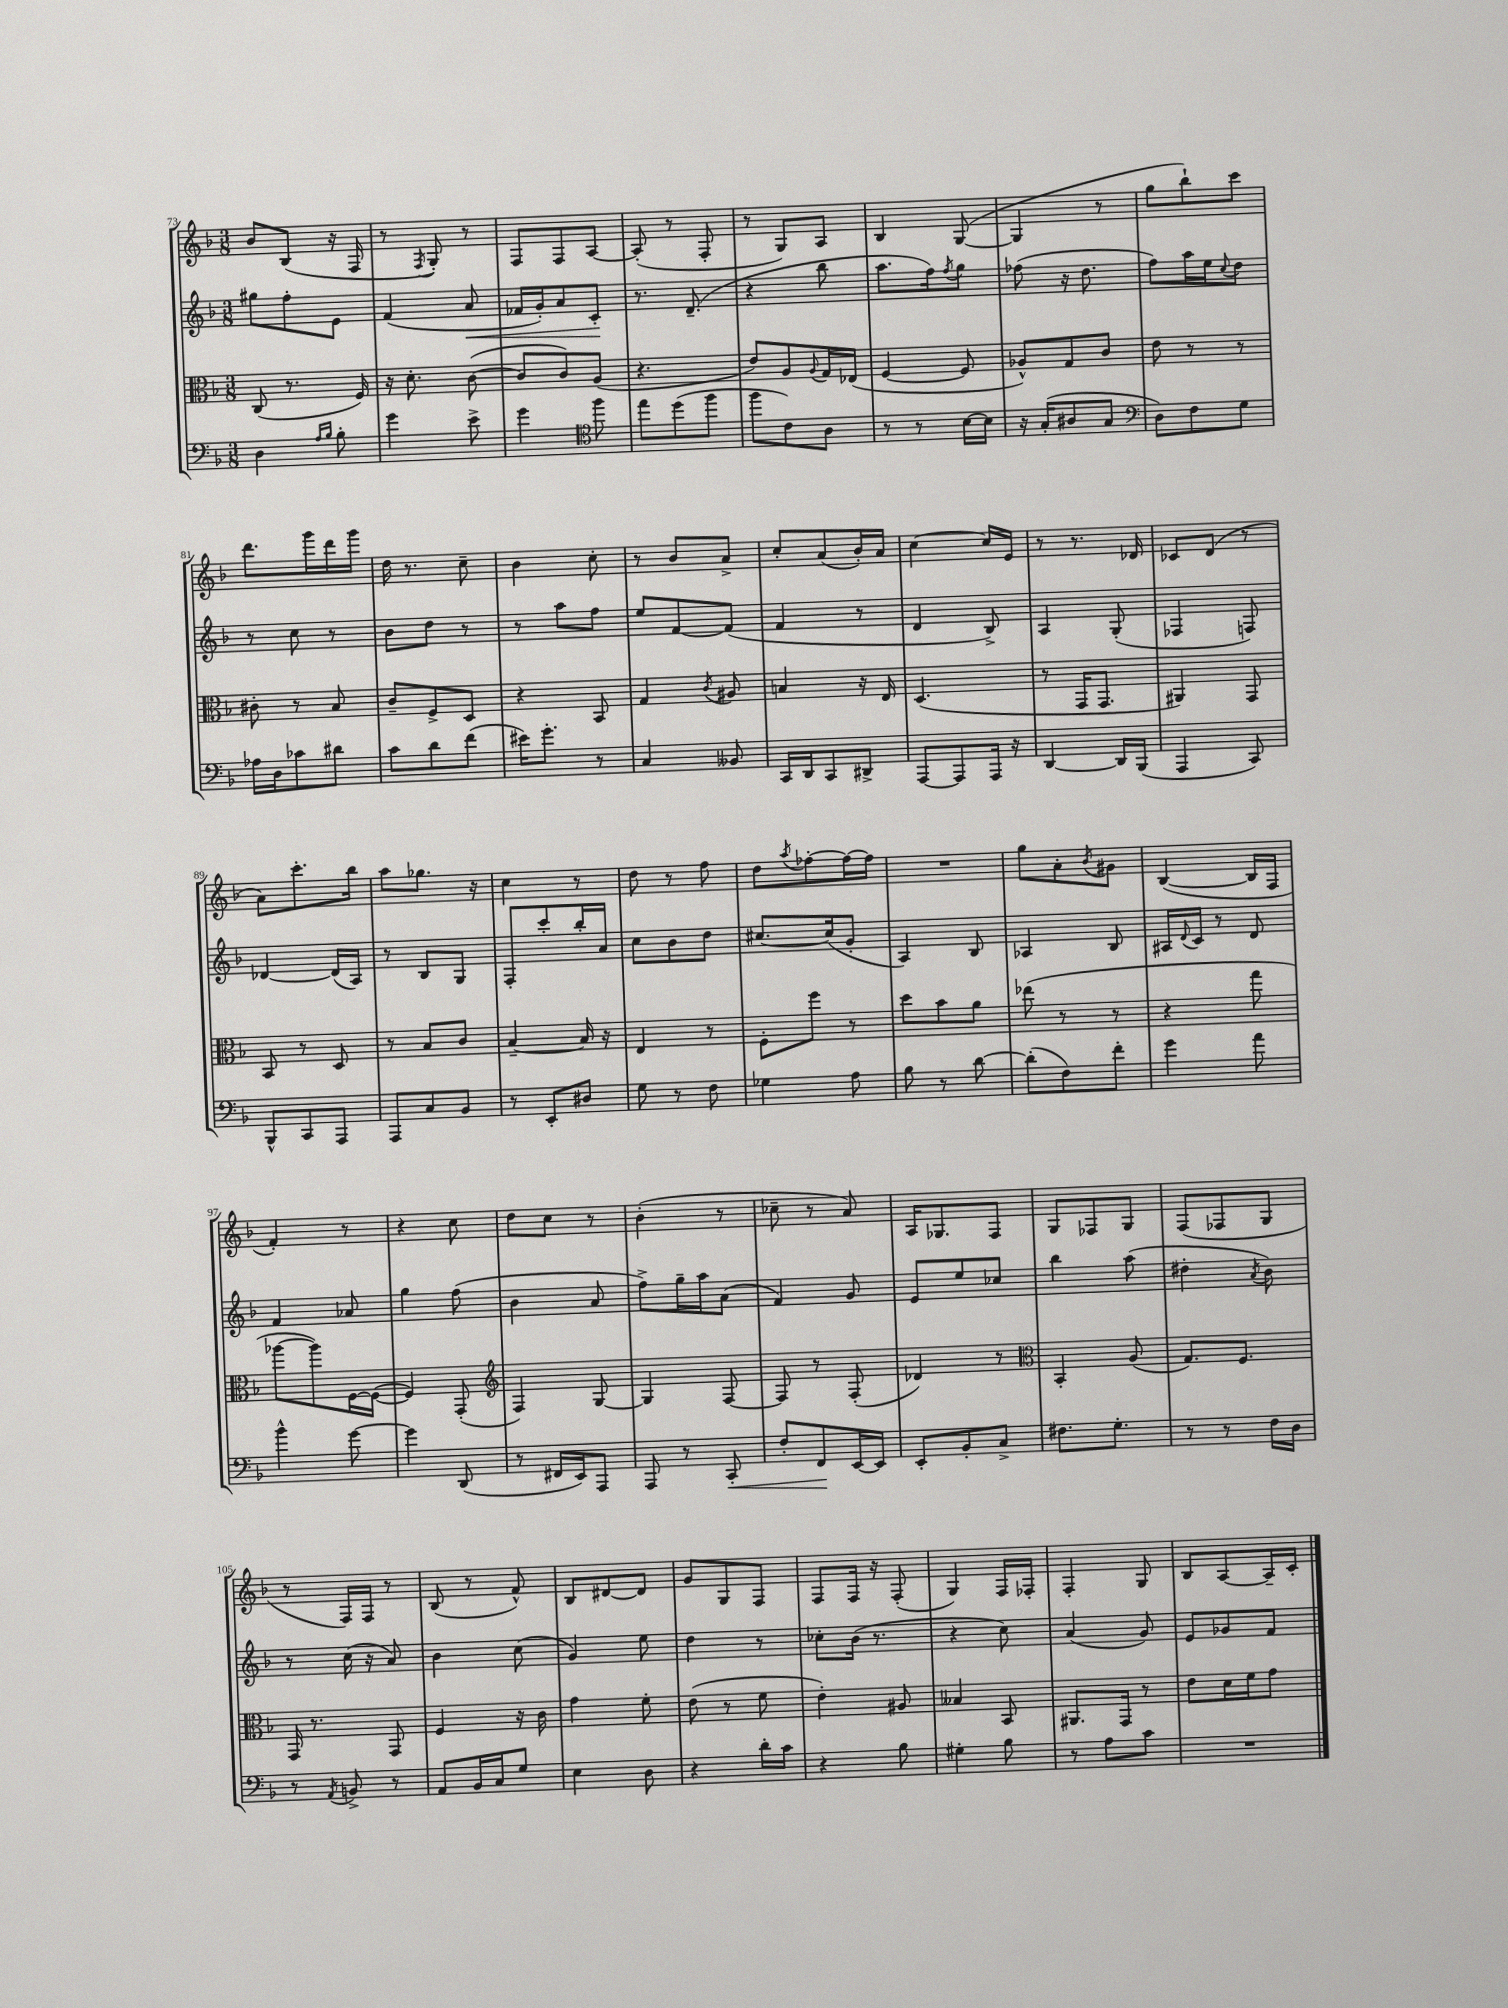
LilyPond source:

<<
\new StaffGroup <<
\new Staff = "s0" {
    \clef treble \key f \major \numericTimeSignature \time 3/8
    bes'8 bes8( r16 f16 |
    r8 \acciaccatura { f8 } g8-.) r8 |
    f8 f8 a8~ |
    a8-.( r8 f8-. |
    r8 g8) a8 |
    bes4 g8~( |
    g4 r8 |
    g''8 bes''8-!) c'''8 |
    d'''8. g'''16 d'''16 g'''16 |
    d''16 r8. c''8-- |
    bes'4 c''8-. |
    r8 bes'8 a'8-> |
    c''8-. a'8( bes'16-.) a'16 |
    c''4~ c''16 e'16 |
    r8 r8. des'16 |
    ces'8 d'8( r8 |
    a'8) c'''8.-. bes''16 |
    a''8 ges''8. r16 |
    c''4 r8 |
    d''8 r8 f''8 |
    d''8 \acciaccatura { a''8 } fes''8~-. fes''16~ fes''16 |
    R4. |
    g''8 a'8-. \acciaccatura { bes'8 } gis'8 |
    bes4~( bes16 f16 |
    f'4-.) r8 |
    r4 c''8 |
    d''8 c''8 r8 |
    bes'4-.( r8 |
    ces''8-- r8 a'8) |
    a16 ges8. f8 |
    g8 fes8 g8 |
    f8( fes8 g8 |
    r8 f16) f16 r8 |
    bes8( r8 f'8-^) |
    bes8 dis'8~ dis'8 |
    g'8 g8 f8 |
    f8 f16 r16 f8-.( |
    g4) f16 fes16-. |
    f4-. g8 |
    bes8 a8~ a16-- c'16-. \bar "|." |
}
\new Staff = "s1" {
    \clef treble \key f \major \numericTimeSignature \time 3/8
    gis''8 f''8-. e'8 |
    f'4( a'8\< |
    fes'16 g'16-.) a'8 c'8-.\! |
    r8. d'8.--( |
    r4 bes''8 |
    a''8. f''16) \acciaccatura { f''8 } g''8 |
    fes''8( r16 d''8. |
    f''8) a''16 e''16 \appoggiatura { c''8 } d''8 |
    r8 c''8 r8 |
    bes'8 d''8 r8 |
    r8 a''8 f''8 |
    e''8 f'8~ f'8( |
    f'4 r8 |
    d'4 bes8->) |
    a4 g8-.( |
    fes4 f8) |
    des'4~ des'16( a16) |
    r8 bes8 g8 |
    f8-. c'''8-. bes''16-. a'16 |
    c''8 bes'8 d''8 |
    cis''8.~ cis''16( g'8-. |
    a4) bes8 |
    aes4 bes8 |
    ais16 \appoggiatura { d'8 } c'16 r8 d'8 |
    f'4 aes'8 |
    g''4 f''8( |
    bes'4 a'8 |
    f''8->) g''16-- a''16 a'8( |
    f'4) g'8 |
    e'8 e''8 ces''8 |
    bes''4 a''8( |
    dis''4-. \acciaccatura { a'8 } bes'8) |
    r8 c''16( r16 a'8) |
    bes'4 c''8( |
    g'4) e''8 |
    d''4 r8 |
    ces''8-. bes'16( r8. |
    r4 c''8) |
    a'4( g'8) |
    e'8 ges'8 f'8 \bar "|." |
}
\new Staff = "s2" {
    \clef alto \key f \major \numericTimeSignature \time 3/8
    c8( r8. f16) |
    r16 d'8.-. c'8~( |
    c'8 c'8) a8( |
    r4. |
    e'8) a8 \appoggiatura { a8 } g16 ees16( |
    f4~ f8 |
    aes8-^) g8 c'8 |
    e'8 r8 r8 |
    cis'8-. r8 bes8 |
    c'8-- f8-> d8 |
    r4 bes,8 |
    g4 \acciaccatura { c'8 } ais8 |
    b4 r16 e16 |
    d4.( |
    r8 g,16 g,8. |
    ais,4) g,8 |
    bes,8 r8 d8 |
    r8 bes8 c'8 |
    bes4~-- bes16 r16 |
    e4 r8 |
    f8-. f''8 r8 |
    d''8 bes'8 a'8 |
    ees''8( r8 r8 |
    r4 g''8 |
    aes''8~ aes''8) f16~ f16~( |
    f4) g,8-.( |
    \clef treble f4) g8~ |
    g4 f8~ |
    f8 r8 f8-.( |
    des'4) r8 |
    \clef alto bes,4-. a8( |
    g8.) f8. |
    g,16 r8. g,8 |
    f4 r16 c'16 |
    g'4 f'8-. |
    e'8( r8 f'8 |
    e'4-.) ais8 |
    beses4 bes,8 |
    ais,8. g,16 r8 |
    e'8 d'16 f'16 g'8 \bar "|." |
}
\new Staff = "s3" {
    \clef bass \key f \major \numericTimeSignature \time 3/8
    d4 \grace { a16 bes16 } bes8-. |
    g'4 e'8-> |
    g'4 \clef tenor f''8 |
    e''8 d''8( f''8 |
    f''8 c'8) a8 |
    r8 r8 bes16~ bes16 |
    r16 g16-.( ais8 g8 |
    \clef bass d8) f8 g8 |
    aes16 d16 ces'8 dis'8 |
    c'8 d'8 f'8( |
    eis'16) g'8.-. r8 |
    c4 beses,8 |
    c,16 d,16 c,8 dis,8-> |
    a,,8~ a,,8 a,,16 r16 |
    d,4~ d,16 bes,,16( |
    a,,4 c,8) |
    bes,,8-^ c,8 a,,8 |
    a,,8 c8 bes,8 |
    r8 e,8-. dis8 |
    g8 r8 f8 |
    ges4 a8 |
    bes8 r8 d'8~ |
    d'8-.( f8) f'8-. |
    g'4 a'8 |
    bes'4-^ g'8~ |
    g'4 d,8( |
    r8 fis,16 e,16) a,,8 |
    a,,8 r8 c,8-.\< |
    f8-. f,8\! e,16~ e,16 |
    e,8-. bes,8-. c8-> |
    fis8. g8.-. |
    r8 r8 f16 d16 |
    r8 \acciaccatura { a,8 } b,8-> r8 |
    a,8 bes,16 c16 g8 |
    e4 d8 |
    r4 d'16-. c'16 |
    r4 bes8 |
    gis4-. bes8 |
    r8 a8 c'8 |
    R4. \bar "|." |
}
>>
>>
\layout { \context { \Score currentBarNumber = #73 } }
